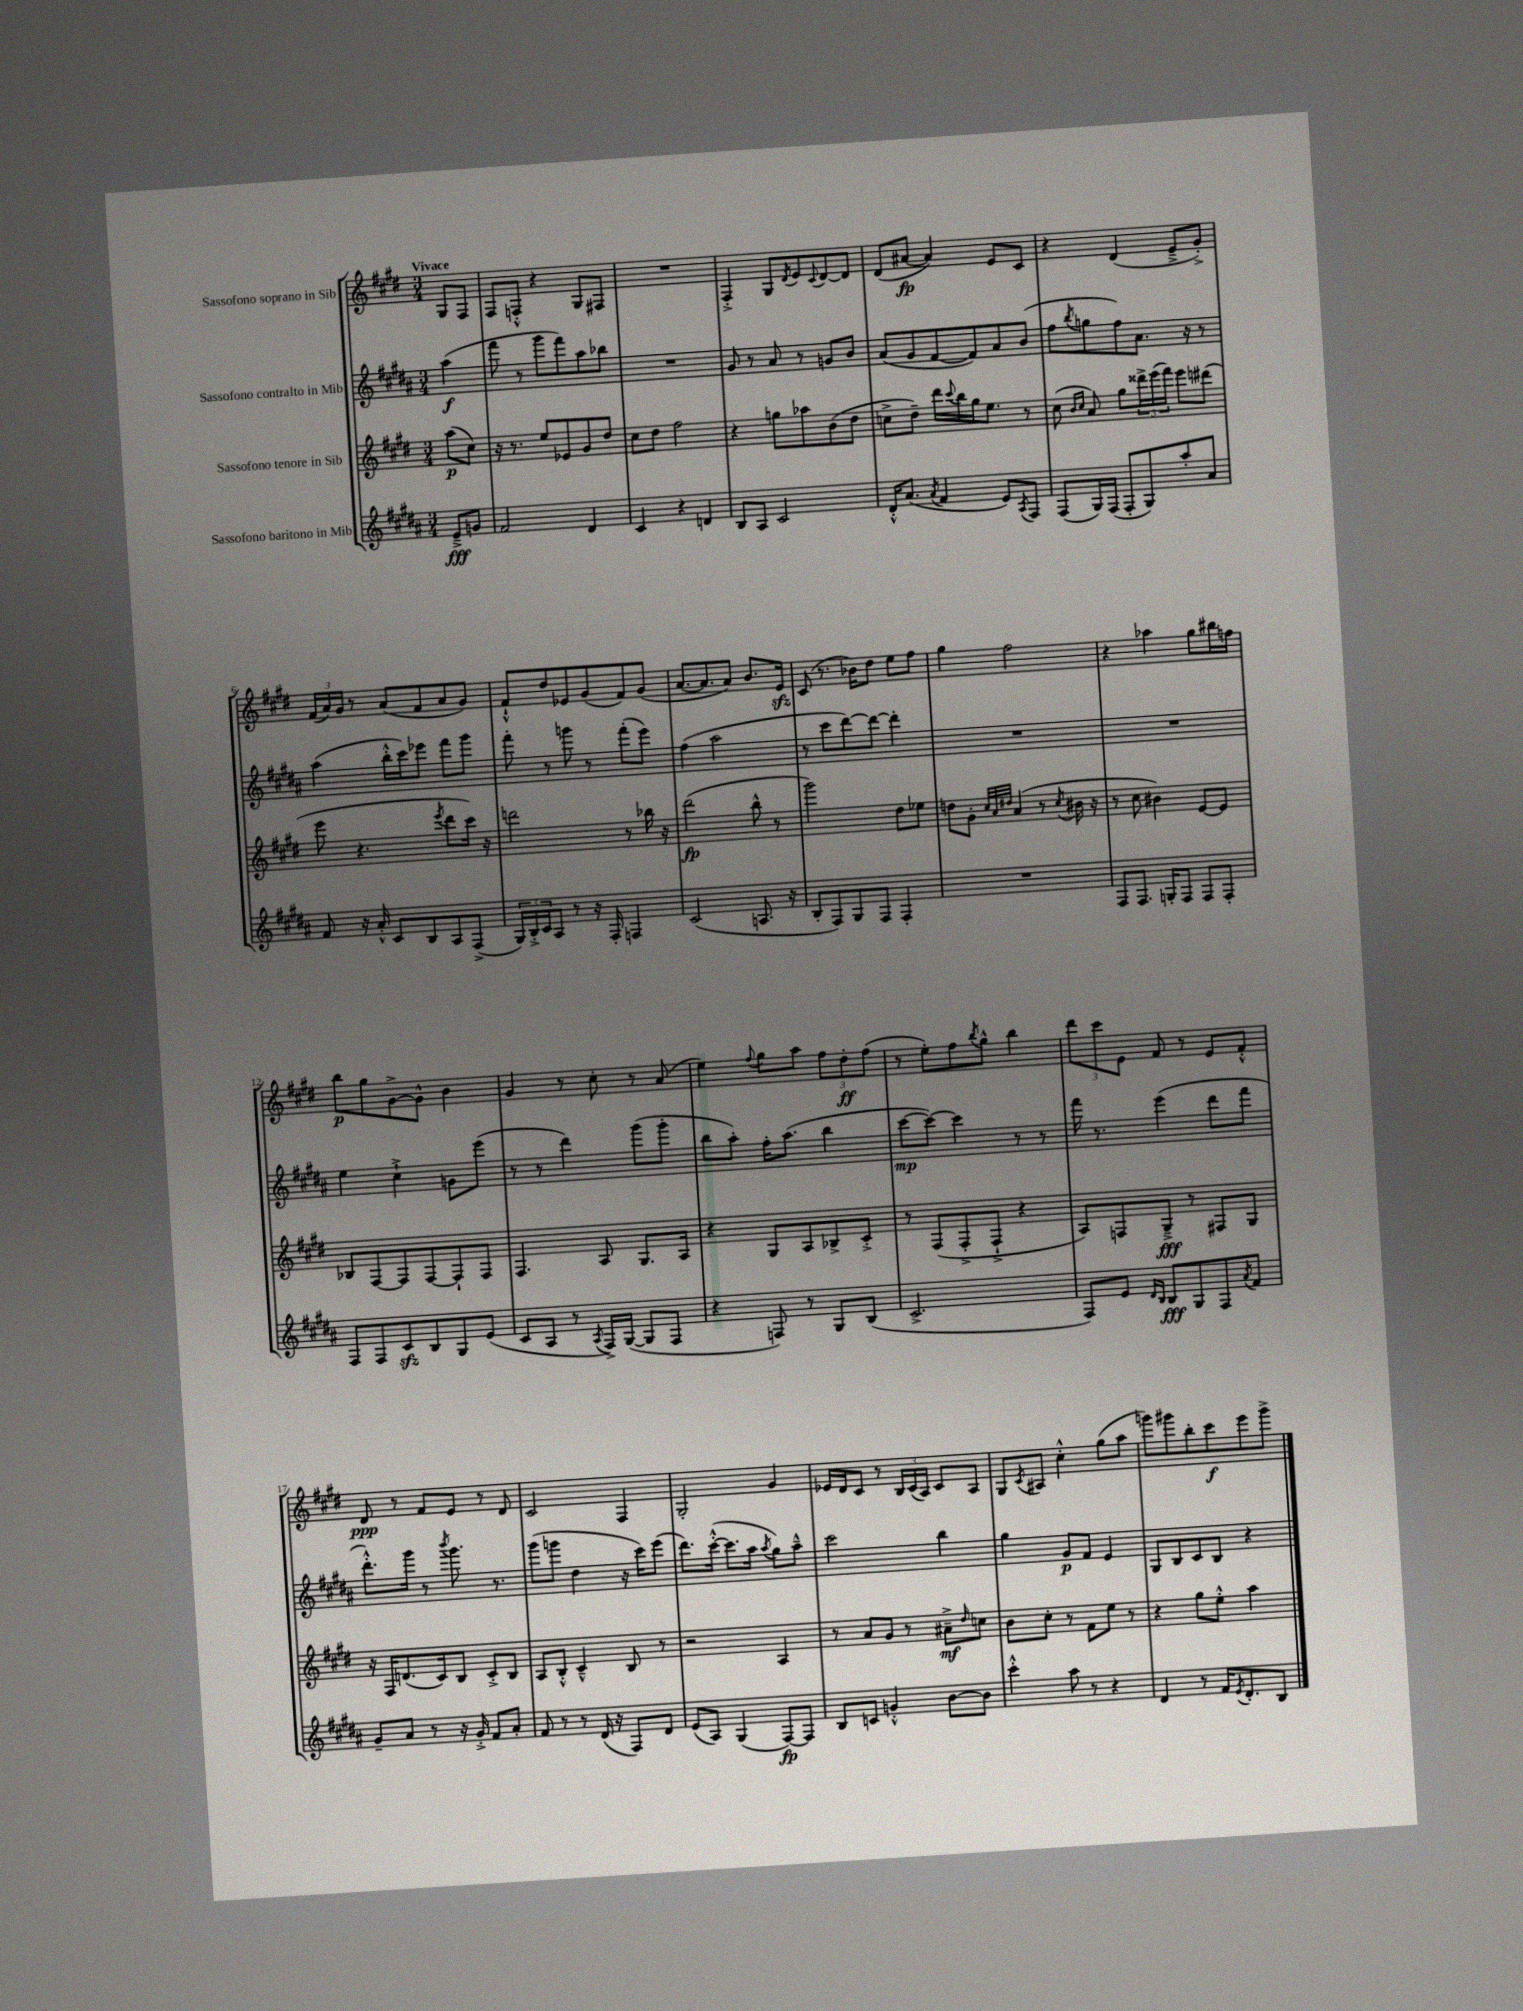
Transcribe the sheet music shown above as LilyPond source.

<<
\new StaffGroup <<
\new Staff = "s0" \with { instrumentName = "Sassofono soprano in Sib" } {
    \clef treble \key e \major \numericTimeSignature \time 3/4 \partial 4 \tempo "Vivace"
    gis8 fis8 |
    fis8 f8-.-^ r4 gis8 fis8 |
    R2. |
    fis4-.-> gis8 \acciaccatura { dis'8 } e'8 \appoggiatura { cis'8 } dis'8~ dis'8 |
    dis'8( ais'8~\fp ais'4) e'8 cis'8 |
    r4 dis'4( e'8---> gis'8-.->) |
    \tuplet 3/2 { fis'16( a'16) gis'16 } r8 a'8( fis'8 a'8 gis'8) |
    fis'8-!-^ dis''8 ees'8 gis'8( fis'8) gis'8( |
    a'8.~ a'8. a'8) b'8. e'16\sfz |
    cis'8( r8. bes'16) dis''8 e''8 fis''8 |
    gis''4 fis''2 |
    r4 aes''4 gis''8 bis''16 f''16 |
    b''8\p gis''8 gis'8~-> gis'8-^ b'4 |
    gis'4 r8 cis''8-. r8 a'8( |
    e''4) \appoggiatura { fis''8 } gis''8 a''8 \tuplet 3/2 { fis''8 dis''8-.\ff fis''8( } |
    r8 e''8-.) fis''8 \acciaccatura { b''8 } gis''8-^ b''4 |
    \tuplet 3/2 { dis'''8 cis'''8 e'8 } fis'8 r8 e'8 fis'8-.-^ |
    dis'8\ppp r8 fis'8 e'8 r8 dis'8 |
    cis'2 fis4 |
    gis2-. gis'4 |
    ees'16 dis'16 cis'8 r8 \tuplet 3/2 { b16 cis'16( a16) } cis'8 a8 |
    gis8 \acciaccatura { cis'8 } ais8 cis''4-.-^ gis''8( a''8 |
    g'''8) gis'''8 b''8-. cis'''8\f e'''8 gis'''8-> \bar "|." |
}
\new Staff = "s1" \with { instrumentName = "Sassofono contralto in Mib" } {
    \clef treble \key b \major \numericTimeSignature \time 3/4 \partial 4
    ais''4\f( |
    fis'''8 r8 gis'''8 fis'''8) ais''8 bes''8 |
    R2. |
    gis'8 r8 ais'8 r8 g'8 b'8 |
    ais'8( gis'8 fis'8~ fis'8) ais'8 b'8( |
    fis''8 \acciaccatura { b''8 } g''8 fis''8) ais'8. r16 r8 |
    ais''4( b''16-.-^ cis'''16) ees'''8 fis'''8 gis'''8 |
    fis'''8-. r8 g'''8 r8 fis'''8-.( e'''8) |
    fis''4( ais''2 |
    r8 cis'''8 dis'''8~) dis'''8~ dis'''4-. |
    R2. |
    R2. |
    e''4 cis''4-!-> g'8 e'''8( |
    r8 r8 dis'''4) gis'''8( gis'''8-. |
    b''8 ais''8-.) fis''16-. ais''8.( b''4 |
    cis'''8~\mp cis'''8~) cis'''4 r8 r8 |
    fis'''16 r8. e'''4( dis'''8 fis'''8 |
    dis'''8.-.-^) gis'''16 r8 \acciaccatura { b'''8 } gis'''8. r8. |
    gis'''8( g'''8 dis''4 r16 cis'''16) e'''8( |
    dis'''8.) cis'''16~-.-^( cis'''8. ais''16 \acciaccatura { ais''8 } gis''8) ais''8---^ |
    cis'''2 b''4 |
    gis''4 gis'8\p fis'8 e'4 |
    gis8 b8 cis'8 b8 r4 \bar "|." |
}
\new Staff = "s2" \with { instrumentName = "Sassofono tenore in Sib" } {
    \clef treble \key e \major \numericTimeSignature \time 3/4 \partial 4
    a''8\p( cis''8) |
    r16 r8. e''8 ees'8 gis'8 dis''8 |
    cis''8 dis''8 fis''2 |
    r4 g''8 aes''8 b'8( dis''8 |
    c''8-> dis''8--) dis'''16 \appoggiatura { cis'''8 } b''16 gis''16 e''8. r8 |
    cis''8( \grace { b'16 cis''16 } a'8) gis''8 \tuplet 3/2 { disis'''16-> e'''16( fis'''16) } e'''8 dis'''8( |
    e'''8 r4. \acciaccatura { e'''8 } dis'''8 cis'''16) r16 |
    d'''2 r8 bes''16 r16 |
    dis'''2\fp( b''8-^ r8 |
    gis'''2) dis''8 ees''8 |
    d''8 gis'8-. \grace { cis''32 a'32 dis''32 } a'4( r8 \acciaccatura { cis''8 } bis'16 r16 |
    r8 cis''8 bis'4) e'8~ e'8 |
    bes8 fis8~ fis8 fis8~ fis8-! fis8 |
    fis4. a8 gis8. a16 |
    r4 gis8 a8 bes8-> cis'8-.-> |
    r8 fis8( fis8-.-> fis8-!-> r4 |
    a8) f8 gis8--->\fff r8 fis8 gis8 |
    r16 fis16 d'8.( cis'16) b8 cis'8-.-> b8 |
    a8 b8-.-^ cis'4---^ b8 r8 |
    r2 a4 |
    r8 a'8 gis'8 r8 ais'8--->\mf \grace { dis''16 } c''8 |
    b'8 cis''8-. r8 fis'8 e''8 r8 |
    r4 gis''8 e''8-.-^ a''4 \bar "|." |
}
\new Staff = "s3" \with { instrumentName = "Sassofono baritono in Mib" } {
    \clef treble \key b \major \numericTimeSignature \time 3/4 \partial 4
    e'8--->\fff g'8 |
    fis'2 dis'4 |
    cis'4 r4 d'4 |
    b8 ais8 cis'2 |
    dis'16-.-^ ais'8.( \acciaccatura { ais'8 } fis'4 e'8) \acciaccatura { ais8 } fis8 |
    fis8( gis16) fis16( fis8-. gis8) ais''8-. ais'8 |
    fis'8 r16 ais'16-.-^ cis'8 b8 ais8 fis8->( |
    \tuplet 3/2 { gis16) b16-.-> cis'16 } ais8 r8 r16 fis16-. f4 |
    cis'2( a8. r16 |
    b8-. fis8) gis8 fis8 fis4-. |
    R2. |
    fis8 fis8. g16-. fis8 fis8 fis8-. |
    fis8 fis8 cis'8\sfz b8 gis8 e'8( |
    cis'8 ais8 r8 \acciaccatura { ais8 } fis16->) gis16~( gis8 fis8 |
    r4 f8) r8 gis8 b8( |
    cis'2.-> |
    fis8) e'8 \grace { dis'16 b16 } b8\fff gis8 fis8 \acciaccatura { ais'8 } fis'8 |
    gis'8-- ais'8 r8 r16 gis'16-.-> fis'8 ais'8-. |
    fis'8 r8 r8 dis'16( r16 fis8) dis'8 |
    e'8( ais8) gis4( fis8~\fp) fis8 |
    b8 c'8 g'4-.-^ b'8~ b'8 |
    cis'''4-.-^ ais''8 r8 r4 |
    dis'4 r8 fis'16 \acciaccatura { e'8 } dis'8.-. b8 \bar "|." |
}
>>
>>
